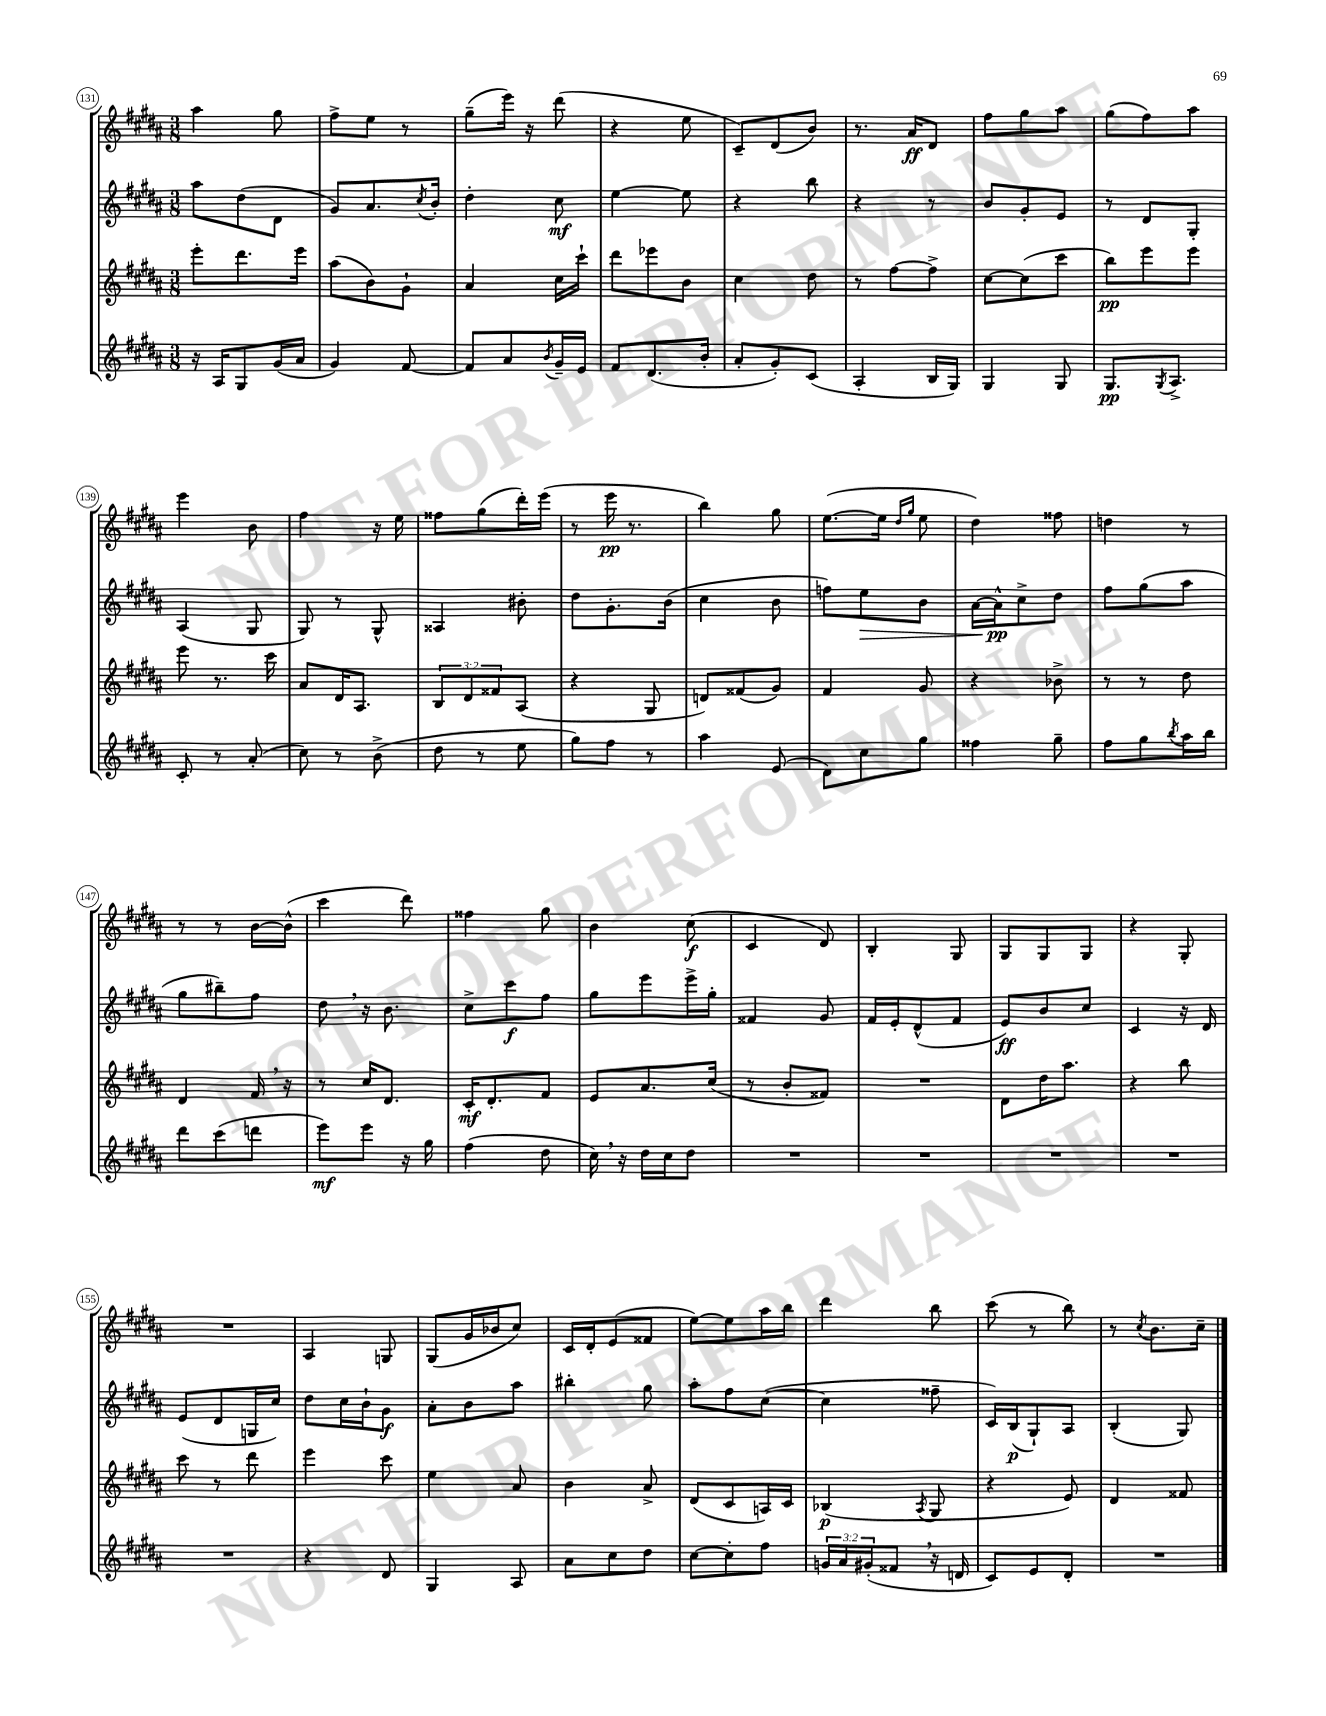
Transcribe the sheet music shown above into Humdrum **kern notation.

**kern	**dynam	**kern	**dynam	**kern	**dynam	**kern	**dynam
*part4	*part4	*part3	*part3	*part2	*part2	*part1	*part1
*staff4	*staff4	*staff3	*staff3	*staff2	*staff2	*staff1	*staff1
*clefG2	*	*clefG2	*	*clefG2	*	*clefG2	*
*k[f#c#g#d#a#]	*	*k[f#c#g#d#a#]	*	*k[f#c#g#d#a#]	*	*k[f#c#g#d#a#]	*
*M3/8	*	*M3/8	*	*M3/8	*	*M3/8	*
=131	=131	=131	=131	=131	=131	=131	=131
16r	.	8eee'\L	.	8aa#\L	.	4aa#\	.
16A#/KL	.	.	.	.	.	.	.
8G#/	.	8.ddd#\	.	(8dd#\	.	.	.
(16g#/L	.	.	.	8d#\J	.	8gg#\	.
16a#/JJ	.	16eee\Jk	.	.	.	.	.
=132	=132	=132	=132	=132	=132	=132	=132
4g#/)	.	(8aa#\L	.	8g#/L)	.	8ff#^\L	.
.	.	8b\)	.	8.a#/	.	8ee\J	.
[8f#/	.	8g#`\J	.	.	.	8r	.
.	.	.	.	8qcc#/	.	.	.
.	.	.	.	16b'/Jk	.	.	.
=133	=133	=133	=133	=133	=133	=133	=133
8f#/L]	.	4a#/	.	4dd#'\	.	(8gg#~\L	.
8a#/	.	.	.	.	.	16eee\Jk)	.
.	.	.	.	.	.	16r	.
8qb/	.	.	.	.	.	.	.
16g#~/L	.	16cc#\LL	.	8cc#\	mf	(8ddd#\	.
16e/JJ	.	16ccc#`\JJ	.	.	.	.	.
=134	=134	=134	=134	=134	=134	=134	=134
8f#/L	.	8ddd#\L	.	[4ee\	.	4r	.
(8.d#/	.	8eee-X\	.	.	.	.	.
.	.	8b\J	.	8ee\]	.	8ee\	.
16b'/Jk	.	.	.	.	.	.	.
=135	=135	=135	=135	=135	=135	=135	=135
8a#'/L	.	4cc#\	.	4r	.	8c#~/L)	.
8g#'/)	.	.	.	.	.	(8d#/	.
(8c#/J	.	8dd#\	.	8bb\	.	8b/J)	.
=136	=136	=136	=136	=136	=136	=136	=136
4A#'/	.	8r	.	4r	.	8.r	.
.	.	[8ff#\L	.	.	.	.	.
.	.	.	.	.	.	16a#/KL	ff
16B/LL	.	8ff#^\J]	.	8r	.	8d#/J	.
16G#/JJ)	.	.	.	.	.	.	.
=137	=137	=137	=137	=137	=137	=137	=137
4G#/	.	[8cc#\L	.	8b/L	.	8ff#\L	.
.	.	(8cc#\]	.	8g#'/	.	8gg#\	.
8G#/	.	8ccc#\J	.	8e/J	.	8aa#\J	.
=138	=138	=138	=138	=138	=138	=138	=138
8.G#/L	pp	8bb\L)	pp	8r	.	(8gg#\L	.
.	.	8eee\	.	8d#/L	.	8ff#\)	.
8qG#/	.	.	.	.	.	.	.
8.A#^/J	.	.	.	.	.	.	.
.	.	8eee\J	.	8G#'/J	.	8aa#\J	.
!!LO:LB:g=z
=139	=139	=139	=139	=139	=139	=139	=139
8c#'/	.	8eee\	.	(4A#/	.	4eee\	.
8r	.	8.r	.	.	.	.	.
(8a#'/	.	.	.	8G#/	.	8b\	.
.	.	16ccc#\	.	.	.	.	.
=140	=140	=140	=140	=140	=140	=140	=140
8cc#\)	.	8a#/L	.	8G#/)	.	4ff#\	.
8r	.	16d#/K	.	8r	.	.	.
.	.	8.A#/J	.	.	.	.	.
(8b^\	.	.	.	8G#^^/	.	16r	.
.	.	.	.	.	.	16ee\	.
=141	=141	=141	=141	=141	=141	=141	=141
8dd#\	.	12B/L	.	4A##X/	.	8ff##X\L	.
.	.	12d#/	.	.	.	.	.
8r	.	.	.	.	.	(8gg#\	.
.	.	12f##X/	.	.	.	.	.
8ee\	.	(8A#/J	.	8b#X'\	.	16ddd#'\L)	.
.	.	.	.	.	.	(16eee\JJ	.
=142	=142	=142	=142	=142	=142	=142	=142
8gg#\L)	.	4r	.	8dd#\L	.	8r	.
8ff#\J	.	.	.	8.g#'\	.	16eee\	pp
.	.	.	.	.	.	8.r	.
8r	.	8G#/	.	.	.	.	.
.	.	.	.	(16b\Jk	.	.	.
=143	=143	=143	=143	=143	=143	=143	=143
4aa#\	.	8dn/L)	.	4cc#\	.	4bb\)	.
.	.	(8f##X/	.	.	.	.	.
(8e/	.	8g#/J)	.	8b\	.	8gg#\	.
=144	=144	=144	=144	=144	=144	=144	=144
8d#\L)	.	4f#/	.	8ffn\L)	.	([8.ee\L	.
!	!	!	!	!	!LO:HP:b	!	!
8cc#\	.	.	.	8ee\	>	.	.
.	.	.	.	.	.	16ee\Jk]	.
.	.	.	.	.	.	16qqdd#/LL	.
.	.	.	.	.	.	16qqgg#/JJ	.
8gg#\J	.	8g#/	.	8b\J	.	8ee\	.
=145	=145	=145	=145	=145	=145	=145	=145
4ff##X\	.	4r	.	[16a#\LL	.	4dd#\)	.
.	.	.	.	16a#^^\J]	pp	.	.
.	.	.	.	8cc#^\	]	.	.
8gg#~\	.	8b-X^\	.	8dd#\J	.	8ff##X\	.
=146	=146	=146	=146	=146	=146	=146	=146
8ff#\L	.	8r	.	8ff#\L	.	4ddn\	.
8gg#\	.	8r	.	(8gg#\	.	.	.
8qbb/	.	.	.	.	.	.	.
16aa#\L	.	8dd#\	.	8aa#\J	.	8r	.
16bb\JJ	.	.	.	.	.	.	.
!!LO:LB:g=z
=147	=147	=147	=147	=147	=147	=147	=147
8ddd#\L	.	4d#/	.	8gg#\L	.	8r	.
(8ccc#\	.	.	.	8bb#X~\)	.	8r	.
8dddn\J	.	16f#,/	.	8ff#\J	.	[16b\LL	.
.	.	16r	.	.	.	(16b^^\JJ]	.
=148	=148	=148	=148	=148	=148	=148	=148
8eee\L)	mf	8r	.	8dd#,\	.	4ccc#\	.
8eee\J	.	16cc#/KL	.	16r	.	.	.
.	.	8.d#/J	.	8.b\	.	.	.
16r	.	.	.	.	.	8ddd#\)	.
16gg#\	.	.	.	.	.	.	.
=149	=149	=149	=149	=149	=149	=149	=149
(4ff#\	.	16c#'/KL	mf	8cc#^\L	.	4ff##X\	.
.	.	8.d#'/	.	.	.	.	.
.	.	.	.	8ccc#\	f	.	.
8dd#\	.	8f#/J	.	8ff#\J	.	8gg#\	.
=150	=150	=150	=150	=150	=150	=150	=150
16cc#,\)	.	8e/L	.	8gg#\L	.	4b\	.
16r	.	.	.	.	.	.	.
16dd#\LL	.	8.a#/	.	8eee\	.	.	.
16cc#\J	.	.	.	.	.	.	.
8dd#\J	.	.	.	16eee^\L	.	(8cc#\	f
.	.	(16cc#/Jk	.	16gg#'\JJ	.	.	.
=151	=151	=151	=151	=151	=151	=151	=151
4.r	.	8r	.	4f##X/	.	4c#/	.
.	.	8b'/L	.	.	.	.	.
.	.	8f##X/J)	.	8g#/	.	8d#/)	.
=152	=152	=152	=152	=152	=152	=152	=152
4.r	.	4.r	.	16f#/LL	.	4B'/	.
.	.	.	.	16e'/J	.	.	.
.	.	.	.	(8d#^^/	.	.	.
.	.	.	.	8f#/J	.	8G#/	.
=153	=153	=153	=153	=153	=153	=153	=153
4.r	.	8d#\L	.	8e/L)	ff	8G#/L	.
.	.	16dd#\K	.	8b/	.	8G#/	.
.	.	8.aa#\J	.	.	.	.	.
.	.	.	.	8cc#/J	.	8G#/J	.
=154	=154	=154	=154	=154	=154	=154	=154
4.r	.	4r	.	4c#/	.	4r	.
.	.	8bb\	.	16r	.	8G#'/	.
.	.	.	.	16d#/	.	.	.
!!LO:LB:g=z
=155	=155	=155	=155	=155	=155	=155	=155
4.r	.	8ccc#\	.	(8e/L	.	4.r	.
.	.	8r	.	8d#/	.	.	.
.	.	8ddd#\	.	16Gn/L	.	.	.
.	.	.	.	16cc#/JJ)	.	.	.
=156	=156	=156	=156	=156	=156	=156	=156
4r	.	4eee\	.	8dd#\L	.	4A#/	.
.	.	.	.	16cc#\L	.	.	.
.	.	.	.	16b`\J	.	.	.
8d#/	.	8ccc#\	.	8g#\J	f	8Gn/	.
=157	=157	=157	=157	=157	=157	=157	=157
4G#/	.	4ee\	.	8a#'\L	.	(8G#/L	.
.	.	.	.	8b\	.	16g#/L	.
.	.	.	.	.	.	16b-X/J	.
8A#/	.	8a#/	.	8aa#\J	.	8cc#/J)	.
=158	=158	=158	=158	=158	=158	=158	=158
8a#\L	.	4b\	.	4bb#X'\	.	16c#/LL	.
.	.	.	.	.	.	16d#'/J	.
8cc#\	.	.	.	.	.	(8e/	.
8dd#\J	.	8a#^/	.	8gg#\	.	8f##X/J	.
=159	=159	=159	=159	=159	=159	=159	=159
[8cc#\L	.	(8d#/L	.	8aa#'\L	.	[8ee\L)	.
8cc#'\]	.	8c#/	.	8ff#\	.	8ee\]	.
8ff#\J	.	16An/L)	.	([8cc#\J	.	16aa#\L	.
.	.	16c#/JJ	.	.	.	16bb\JJ	.
=160	=160	=160	=160	=160	=160	=160	=160
24gn/LL	.	(4B-X/	p	4cc#\]	.	4ddd#\	.
24a#/	.	.	.	.	.	.	.
(24g#X'/J	.	.	.	.	.	.	.
8f##X,/J	.	.	.	.	.	.	.
.	.	8qA#/	.	.	.	.	.
16r	.	8G#/	.	8ff##X~\	.	8bb\	.
16dn/	.	.	.	.	.	.	.
=161	=161	=161	=161	=161	=161	=161	=161
8c#/L)	.	4r	.	16c#/LL)	.	(8ccc#\	.
.	.	.	.	(16B/J	p	.	.
8e/	.	.	.	8G#`/)	.	8r	.
8d#'/J	.	8e/)	.	8A#/J	.	8bb\)	.
=162	=162	=162	=162	=162	=162	=162	=162
4.r	.	4d#/	.	(4B'/	.	8r	.
.	.	.	.	.	.	8qcc#/	.
.	.	.	.	.	.	8.b\L	.
.	.	8f##X/	.	8G#/)	.	.	.
.	.	.	.	.	.	16cc#~\Jk	.
==	==	==	==	==	==	==	==
*-	*-	*-	*-	*-	*-	*-	*-
